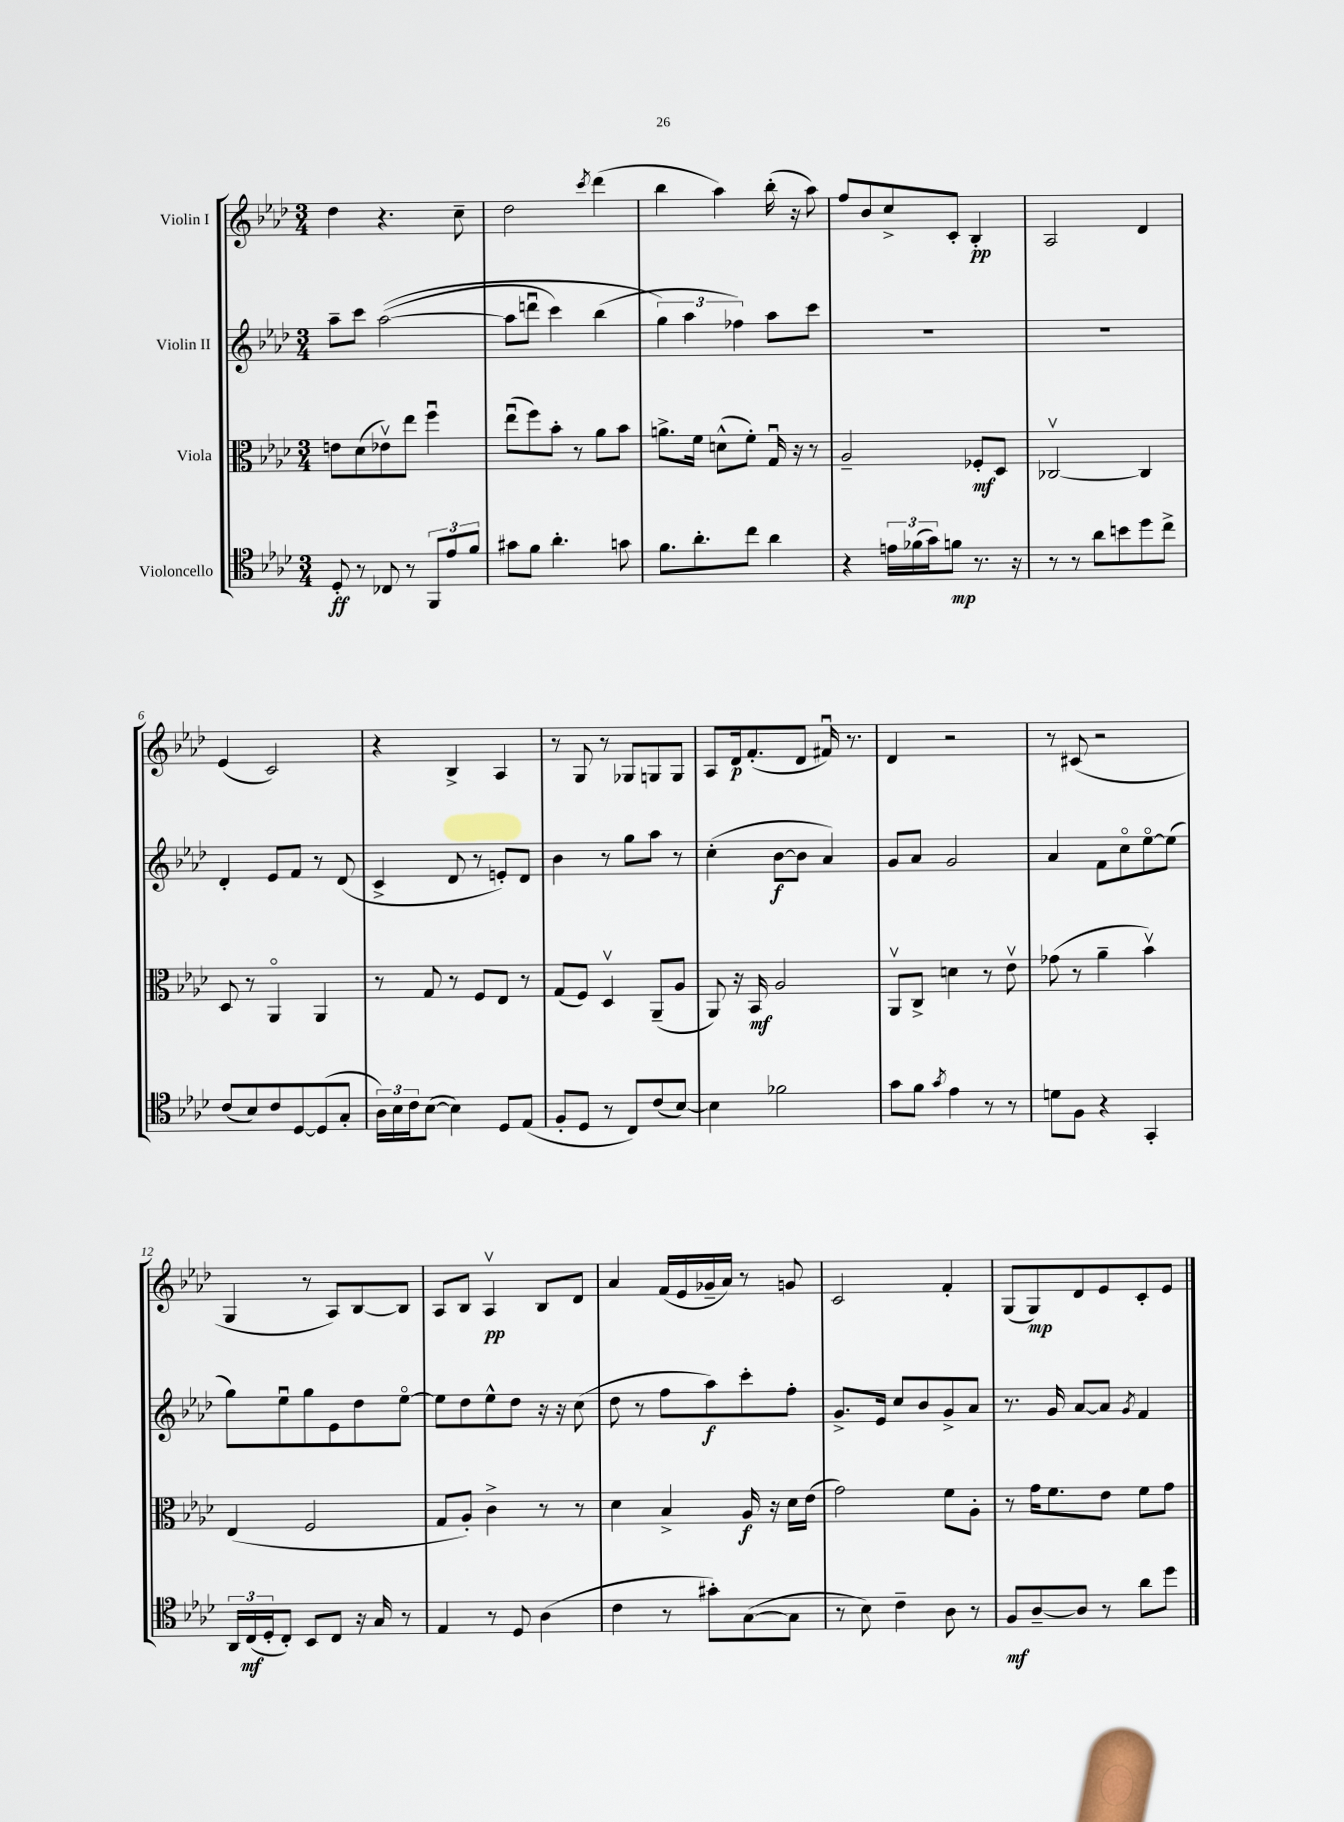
<<
\new StaffGroup <<
\new Staff = "s0" \with { instrumentName = "Violin I" } {
    \clef treble \key aes \major \numericTimeSignature \time 3/4
    des''4 r4. c''8-- |
    des''2 \acciaccatura { c'''8 } des'''4( |
    bes''4 aes''4) bes''16-.( r16 aes''8) |
    f''8 bes'8 c''8-> c'8-. bes4-.\pp |
    aes2 des'4 |
    ees'4( c'2) |
    r4 bes4-> aes4 |
    r8 g8 r8 ges8 g8 g8 |
    aes8 des'16\p f'8.-.( des'8 fis'16\downbow) r8. |
    des'4 r2 |
    r8 cis'8( r2 |
    g4 r8 aes8) bes8~ bes8 |
    aes8 bes8 aes4\upbow\pp bes8 des'8 |
    aes'4 f'16( ees'16 ges'16-- aes'16) r8 g'8 |
    c'2 f'4-. |
    g8( g8\mp) des'8 ees'8 c'8-. ees'8 \bar "|." |
}
\new Staff = "s1" \with { instrumentName = "Violin II" } {
    \clef treble \key aes \major \numericTimeSignature \time 3/4
    aes''8-- c'''8 aes''2~(\( |
    aes''8 d'''8\downbow c'''4) bes''4( |
    \tuplet 3/2 { g''4\) aes''4 fes''4) } aes''8 c'''8 |
    R2. |
    R2. |
    des'4-. ees'8 f'8 r8 des'8( |
    c'4-> des'8 r8 e'8-.) des'8 |
    bes'4 r8 g''8 aes''8 r8 |
    c''4-.( bes'8~\f bes'8 aes'4) |
    g'8 aes'8 g'2 |
    aes'4 f'8 c''8\flageolet ees''8~\flageolet ees''8( |
    g''8) ees''8\downbow g''8 ees'8 des''8 ees''8~\flageolet |
    ees''8 des''8 ees''8-^ des''8 r16 r16 c''8( |
    des''8 r8 f''8 aes''8\f) c'''8-. f''8-. |
    g'8.-> ees'16 c''8 bes'8 g'8-> aes'8 |
    r8. g'16 aes'8~ aes'8 \acciaccatura { g'8 } f'4 \bar "|." |
}
\new Staff = "s2" \with { instrumentName = "Viola" } {
    \clef alto \key aes \major \numericTimeSignature \time 3/4
    e'8 des'8( ees'8\upbow) ees''8 f''4\downbow |
    ees''8\downbow( f''8) bes'8-. r8 aes'8 bes'8 |
    a'8.-> f'16 d'8-^( f'8-.) g16\downbow r16 r8 |
    aes2-- fes8-.\mf des8 |
    ces2~\upbow ces4 |
    des8 r8 aes,4\flageolet aes,4 |
    r8 g8 r8 f8 ees8 r8 |
    g8( f8) des4\upbow aes,8--( aes8 |
    aes,8) r16 bes,16\mf aes2 |
    aes,8\upbow c8-> d'4 r8 ees'8\upbow |
    ges'8( r8 aes'4-- bes'4\upbow) |
    ees4( f2 |
    g8 aes8-.) c'4-> r8 r8 |
    des'4 bes4-> aes16\f r16 des'16 ees'16( |
    g'2) f'8 aes8-. |
    r8 g'16 f'8. ees'8 f'8 g'8 \bar "|." |
}
\new Staff = "s3" \with { instrumentName = "Violoncello" } {
    \clef tenor \key aes \major \numericTimeSignature \time 3/4
    des8-.\ff r8 ces8 r8 \tuplet 3/2 { f,8 ees'8 f'8 } |
    gis'8 f'8 aes'4.-. g'8 |
    f'8. aes'8.-. c''8 aes'4 |
    r4 \tuplet 3/2 { e'16 fes'16( g'16) } f'8\mp r8. r16 |
    r8 r8 aes'8 b'8 des''8 c''8-> |
    c'8( bes8) c'8 des8~ des8( g8-. |
    \tuplet 3/2 { aes16) bes16 c'16 } bes8~( bes4) des8 ees8( |
    f8-. des8 r8 c8) c'8( bes8~) |
    bes4 fes'2 |
    g'8 f'8 \acciaccatura { g'8 } ees'4 r8 r8 |
    d'8 f8 r4 g,4-. |
    \tuplet 3/2 { aes,16 c16\mf( des16-. } c8-.) bes,8 c8 r16 g16 r8 |
    ees4 r8 des8 aes4( |
    c'4 r8 gis'8-.) g8~( g8 |
    r8 bes8) c'4-- aes8 r8 |
    f8\mf aes8~-- aes8 r8 aes'8 des''8 \bar "|." |
}
>>
>>
